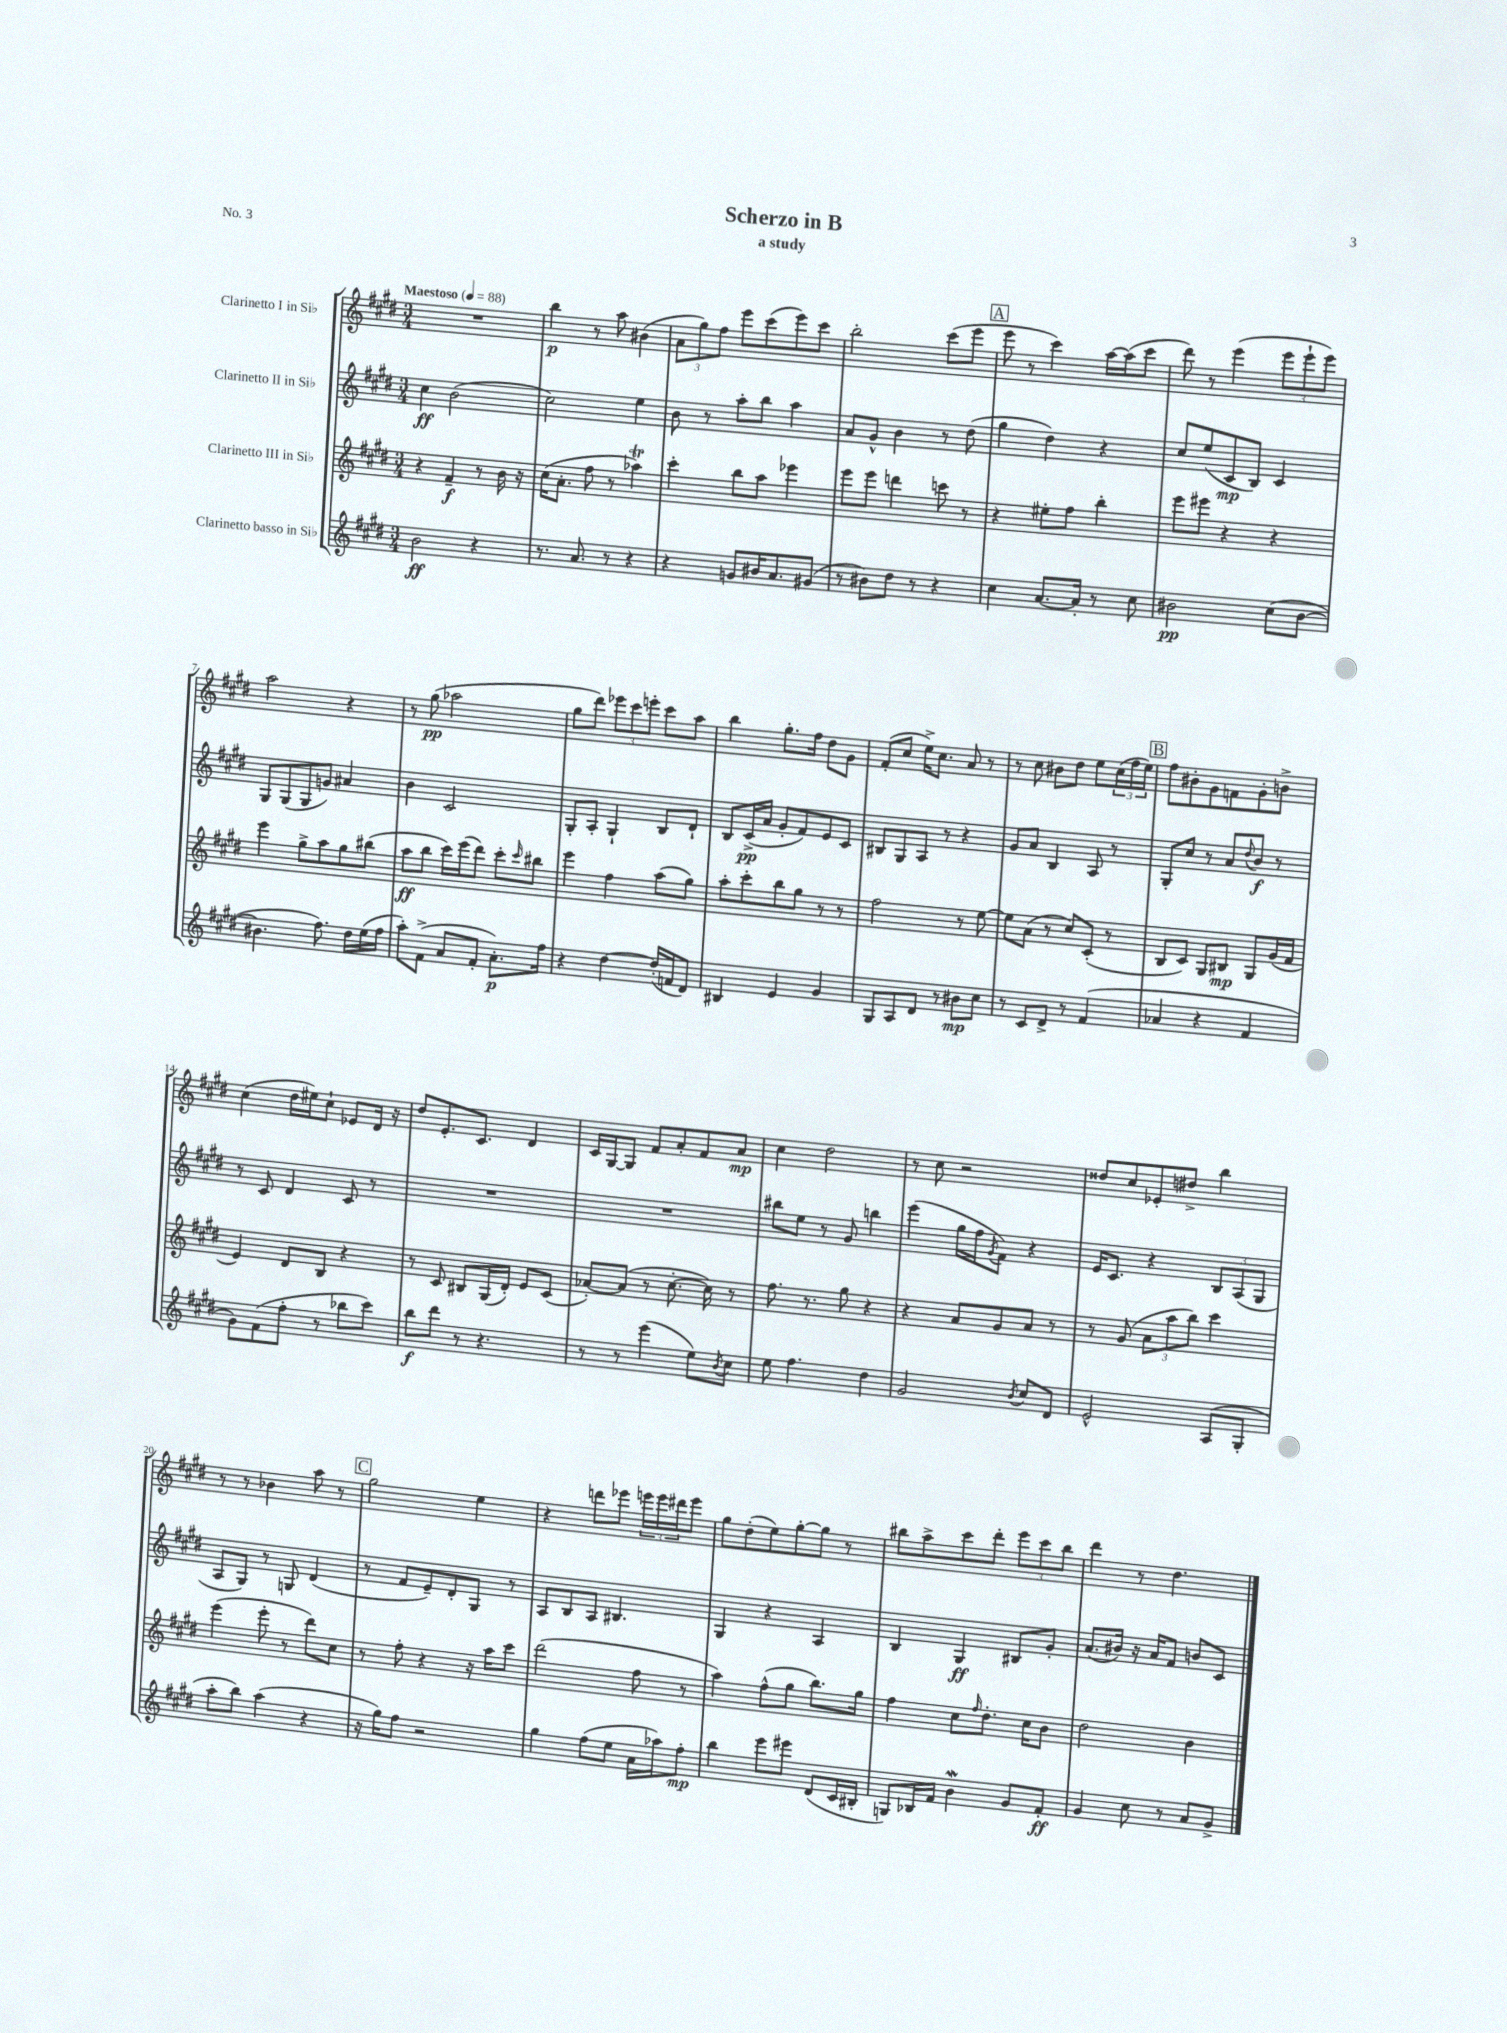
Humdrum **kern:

**kern	**dynam	**kern	**dynam	**kern	**dynam	**kern	**dynam
*part4	*part4	*part3	*part3	*part2	*part2	*part1	*part1
*staff4	*staff4	*staff3	*staff3	*staff2	*staff2	*staff1	*staff1
*I"Clarinetto basso in Si♭	*	*I"Clarinetto III in Si♭	*	*I"Clarinetto II in Si♭	*	*I"Clarinetto I in Si♭	*
*clefG2	*	*clefG2	*	*clefG2	*	*clefG2	*
*k[f#c#g#d#]	*	*k[f#c#g#d#]	*	*k[f#c#g#d#]	*	*k[f#c#g#d#]	*
*M3/4	*	*M3/4	*	*M3/4	*	*M3/4	*
*MM88	*	*MM88	*	*MM88	*	*MM88	*
=1	=1	=1	=1	=1	=1	=1	=1
!	!	!	!	!	!	!LO:TX:a:B:t=Maestoso	!
2b\	ff	4r	.	4cc#\	ff	2.r	.
.	.	4f#~/	f	(2b\	.	.	.
4r	.	8r	.	.	.	.	.
.	.	16b\	.	.	.	.	.
.	.	16r	.	.	.	.	.
=2	=2	=2	=2	=2	=2	=2	=2
8.r	.	(16cc#\KL	.	2cc#\)	.	4bb\	p
.	.	8.a'\J	.	.	.	.	.
8.a/	.	.	.	.	.	.	.
.	.	8ff#\	.	.	.	8r	.
8r	.	8r	.	.	.	8aa\	.
4r	.	4aa-XT\)	.	4ee\	.	(4b#X\	.
=3	=3	=3	=3	=3	=3	=3	=3
4r	.	4ccc#'\	.	8b\	.	12a\L	.
.	.	.	.	.	.	12gg#\)	.
.	.	.	.	8r	.	.	.
.	.	.	.	.	.	12ff#\J	.
8gn/L	.	8bb\L	.	8aa'\L	.	8eee\L	.
16b#X/K	.	8aa\J	.	8bb\J	.	(8ccc#\	.
8.a/	.	.	.	.	.	.	.
.	.	4eee-X\	.	4aa\	.	8eee\)	.
(8g#X/J	.	.	.	.	.	8ccc#\J	.
=4	=4	=4	=4	=4	=4	=4	=4
8r	.	8eee\L	.	8a/L	.	2bb'\	.
8b#X\L)	.	8eee\J	.	8g#^^/J	.	.	.
8dd#\J	.	4dddn\	.	4b\	.	.	.
8r	.	.	.	.	.	.	.
4r	.	8cccn\	.	8r	.	(8ccc#\L	.
.	.	8r	.	(8dd#\	.	8eee\J	.
!!LO:REH:place=s1:t=A
=5	=5	=5	=5	=5	=5	=5	=5
4cc#\	.	4r	.	4gg#\	.	8eee\	.
.	.	.	.	.	.	8r	.
[8.a/L	.	8ee#X'\L	.	4dd#\)	.	4ccc#\)	.
.	.	8ff#\J	.	.	.	.	.
16a'/Jk]	.	.	.	.	.	.	.
8r	.	4bb'\	.	4r	.	[16aa\LL	.
.	.	.	.	.	.	(16aa\J]	.
8cc#\	.	.	.	.	.	8ccc#\J	.
=6	=6	=6	=6	=6	=6	=6	=6
2b#X\	pp	8eee\L	.	8cc#/L	.	8ddd#\)	.
.	.	8eee#X\J	.	(8ee/	.	8r	.
.	.	4r	.	8c#/	mp	(4eee\	.
.	.	.	.	8B/J)	.	.	.
(8cc#\L	.	4r	.	4c#/	.	12eee\L	.
.	.	.	.	.	.	12eee`\	.
[8b#\J	.	.	.	.	.	.	.
.	.	.	.	.	.	12eee\J)	.
!!LO:LB:g=z
=7	=7	=7	=7	=7	=7	=7	=7
4.b#X\]	.	4eee\	.	8G#/L	.	2aa\	.
.	.	.	.	(8G#/	.	.	.
.	.	8gg#^\L	.	8G#/	.	.	.
8.ff#\)	.	8aa\	.	8gn/J)	.	.	.
.	.	8gg#\	.	4a#X/	.	4r	.
16dd#\LL	.	.	.	.	.	.	.
(16ee\	.	(8bb#X\J	.	.	.	.	.
16ff#\JJ	.	.	.	.	.	.	.
=8	=8	=8	=8	=8	=8	=8	=8
8aa'\L)	.	8aa\L	ff	4b\	.	8r	.
(8f#^\J	.	8bb\J	.	.	.	(8gg#\	pp
8a/L	.	16ccc#\LL)	.	2c#/	.	2aa-X\	.
.	.	(16eee\J	.	.	.	.	.
8f#'/J	.	8ddd#\J)	.	.	.	.	.
8.a'\L)	p	8ccc#'\L	.	.	.	.	.
.	.	16qqccc#/	.	.	.	.	.
.	.	8bb#X\J	.	.	.	.	.
16ff#\Jk	.	.	.	.	.	.	.
=9	=9	=9	=9	=9	=9	=9	=9
4r	.	4eee\	.	8G#'/L	.	8gg#\L	.
.	.	.	.	8A'/J	.	8ddd#\J)	.
[4dd#\	.	4ff#\	.	4G#`/	.	12eee-X\L	.
.	.	.	.	.	.	12ccc#\	.
.	.	.	.	.	.	12eeen'\J	.
(16dd#'/LL]	.	(8aa\L	.	8B/L	.	8ccc#\L	.
16fn/J	.	.	.	.	.	.	.
8d#/J)	.	8gg#\J)	.	8d#`/J	.	8aa\J	.
=10	=10	=10	=10	=10	=10	=10	=10
4B#X/	.	8aa'\L	.	8B/L	.	4bb\	.
.	.	8ccc#'\	.	(16c#^/L	pp	.	.
.	.	.	.	16a/JJ	.	.	.
4e/	.	8bb\	.	8g#'/L	.	8.gg#'\L	.
.	.	8gg#\J	.	8f#/)	.	.	.
.	.	.	.	.	.	16ff#\Jk	.
4g#/	.	8r	.	8e/	.	8dd#\L	.
.	.	8r	.	8c#/J	.	8g#\J	.
=11	=11	=11	=11	=11	=11	=11	=11
8G#/L	.	2ff#\	.	8B#X/L	.	(8f#'/L	.
8A/	.	.	.	8G#/	.	8cc#/J	.
8d#/J	.	.	.	8A/J	.	16ee^\KL)	.
.	.	.	.	.	.	8.cc#\J	.
8r	.	.	.	8r	.	.	.
8b#X\L	mp	8r	.	4r	.	8a/	.
8cc#\J	.	[8ee\	.	.	.	8r	.
=12	=12	=12	=12	=12	=12	=12	=12
8r	.	8ee\L]	.	8g#/L	.	8r	.
8c#/L	.	(8a\J	.	8a/J	.	8cc#\	.
8d#^/J	.	8r	.	4B/	.	8b#X\L	.
8r	.	8cc#/L)	.	.	.	8dd#\J	.
(4f#/	.	(8c#'/J	.	8A/	.	8ee\L	.
.	.	8r	.	8r	.	(24cc#\L	.
.	.	.	.	.	.	24ff#\	.
.	.	.	.	.	.	24ee\JJ)	.
!!LO:REH:place=s1:t=B
=13	=13	=13	=13	=13	=13	=13	=13
4a-X/	.	8B/L	.	8G#'/L	.	8ff#\L	.
.	.	8c#/J)	.	8cc#/J	.	8b#X'\	.
4r	.	8G#/L	.	8r	.	8g#\	.
.	.	8B#X/J	mp	8a/L	.	8fn\	.
.	.	.	.	8qqdd#/	.	.	.
4f#/	.	8G#/L	.	8b/J	f	8g#'\	.
.	.	(16g#/L	.	8r	.	8bn^\J	.
.	.	16f#/JJ	.	.	.	.	.
!!LO:LB:g=z
=14	=14	=14	=14	=14	=14	=14	=14
8g#\L)	.	4e/)	.	8r	.	(4cc#\	.
(8f#\	.	.	.	8c#/	.	.	.
8ff#'\J	.	8d#/L	.	4d#/	.	16dd#\LL	.
.	.	.	.	.	.	16ee#X\J)	.
8r	.	8B/J	.	.	.	8cc#`\J	.
8bb-X\L	.	4r	.	8c#/	.	8e-X/L	.
8ccc#\J)	.	.	.	8r	.	16d#/Jk	.
.	.	.	.	.	.	16r	.
=15	=15	=15	=15	=15	=15	=15	=15
8bb\L	f	8r	.	2.r	.	8dd#/L	.
8ddd#\J	.	8c#/	.	.	.	8.e'/	.
8r	.	8B#X/L	.	.	.	.	.
.	.	.	.	.	.	8.c#/J	.
4.r	.	(16G#/L	.	.	.	.	.
.	.	16d#'/JJ)	.	.	.	.	.
.	.	8e/L	.	.	.	4d#/	.
.	.	(8c#/J	.	.	.	.	.
=16	=16	=16	=16	=16	=16	=16	=16
8r	.	[8a-X'/L)	.	2.r	.	16c#/LL	.
.	.	.	.	.	.	[16G#/J	.
8r	.	(8a-/J]	.	.	.	8G#/J]	.
(4eee\	.	8r	.	.	.	8f#/L	.
.	.	[8.cc#'\	.	.	.	8a'/	.
8ee\L)	.	.	.	.	.	8f#/	.
.	.	16cc#\])	.	.	.	.	.
8qb/	.	.	.	.	.	.	.
8cc#\J	.	8r	.	.	.	8a/J	mp
=17	=17	=17	=17	=17	=17	=17	=17
8ee\	.	8.ff#\	.	8bb#X\L	.	4cc#\	.
4.ff#\	.	.	.	8ee\J	.	.	.
.	.	8.r	.	.	.	.	.
.	.	.	.	8r	.	2dd#\	.
.	.	8gg#\	.	8g#/	.	.	.
4dd#\	.	4r	.	4bbn\	.	.	.
=18	=18	=18	=18	=18	=18	=18	=18
2g#/	.	4r	.	(4eee\	.	8r	.
.	.	.	.	.	.	8cc#\	.
.	.	8a/L	.	16gg#\LL	.	2r	.
.	.	.	.	16ff#\J	.	.	.
.	.	.	.	8qg#/	.	.	.
.	.	8g#/	.	8f#\J)	.	.	.
8qb/	.	.	.	.	.	.	.
8cc#/L	.	8a/J	.	4r	.	.	.
8d#/J	.	8r	.	.	.	.	.
=19	=19	=19	=19	=19	=19	=19	=19
2e^^/	.	8r	.	16e/KL	.	8dd##X/L	.
.	.	.	.	8.c#/J	.	.	.
.	.	(8g#/	.	.	.	8cc#/	.
.	.	12a\L	.	4r	.	8e-X'/	.
.	.	12aa\	.	.	.	.	.
.	.	.	.	.	.	8dd#X^/J	.
.	.	12bb\J)	.	.	.	.	.
(8A/L	.	4ccc#\	.	12B/L	.	4bb\	.
.	.	.	.	(12A/	.	.	.
8G#'/J	.	.	.	.	.	.	.
.	.	.	.	12G#/J	.	.	.
!!LO:LB:g=z
=20	=20	=20	=20	=20	=20	=20	=20
8aa'\L	.	(4eee\	.	8A/L	.	8r	.
8bb\J)	.	.	.	8G#/J)	.	8r	.
(4aa\	.	8eee'\	.	8r	.	4b-X\	.
.	.	8r	.	8Gn/	.	.	.
4r	.	8ddd#\L)	.	(4d#/	.	8aa\	.
.	.	8cc#\J	.	.	.	8r	.
!!LO:REH:place=s1:t=C
=21	=21	=21	=21	=21	=21	=21	=21
16r	.	8r	.	8r	.	2gg#\	.
16gg#\KL)	.	.	.	.	.	.	.
8ff#\J	.	8ff#'\	.	8f#/L	.	.	.
2r	.	4r	.	8e~/)	.	.	.
.	.	.	.	8d#'/	.	.	.
.	.	16r	.	8G#/J	.	4ee\	.
.	.	16aa\KL	.	.	.	.	.
.	.	8ccc#\J	.	8r	.	.	.
=22	=22	=22	=22	=22	=22	=22	=22
4gg#\	.	(2ddd#\	.	8A/L	.	4r	.
.	.	.	.	8B/	.	.	.
(8ff#\L	.	.	.	8A/J	.	8dddn\L	.
8ee\J	.	.	.	4.B#X/	.	8eee-X\J	.
16a\LL	.	8ff#\	.	.	.	24eeen\LL	.
.	.	.	.	.	.	24eee\	.
16aa-X\J)	.	.	.	.	.	.	.
.	.	.	.	.	.	24ddd#X\J	.
8ff#'\J	mp	8r	.	.	.	8eee\J	.
=23	=23	=23	=23	=23	=23	=23	=23
4bb\	.	4aa\)	.	4G#/	.	8gg#\L	.
.	.	.	.	.	.	(8dd#'\	.
8eee\L	.	(8ff#^^\L	.	4r	.	8ee\)	.
8eee#X\J	.	8gg#\J	.	.	.	[8gg#'\	.
(8d#/L	.	8.bb\L)	.	4A/	.	8gg#\J]	.
16c#/L	.	.	.	.	.	8r	.
16B#X'/JJ	.	16gg#\Jk	.	.	.	.	.
=24	=24	=24	=24	=24	=24	=24	=24
8Gn/L)	.	4ff#\	.	4B/	.	8bb#X\L	.
16B-X/L	.	.	.	.	.	8aa^\	.
16f#/JJ	.	.	.	.	.	.	.
4bW\	.	8cc#\L	.	4G#/	ff	8ccc#\	.
.	.	16qqff#/	.	.	.	.	.
.	.	8.dd#'\J	.	.	.	8ddd#'\J	.
8g#/L	.	.	.	8B#X/L	.	12eee\L	.
.	.	16cc#\KL	.	.	.	.	.
.	.	.	.	.	.	12ccc#\	.
8f#'/J	ff	8b\J	.	8g#'/J	.	.	.
.	.	.	.	.	.	12bb#\J	.
=25	=25	=25	=25	=25	=25	=25	=25
4g#/	.	2dd#\	.	(8.a/L	.	4ddd#\	.
.	.	.	.	16b#X/Jk)	.	.	.
8cc#\	.	.	.	16r	.	8r	.
.	.	.	.	16a/KL	.	.	.
8r	.	.	.	8f#/J	.	4.dd#\	.
8a/L	.	4b\	.	8bn/L	.	.	.
8g#^/J	.	.	.	8c#/J	.	.	.
==	==	==	==	==	==	==	==
*-	*-	*-	*-	*-	*-	*-	*-
